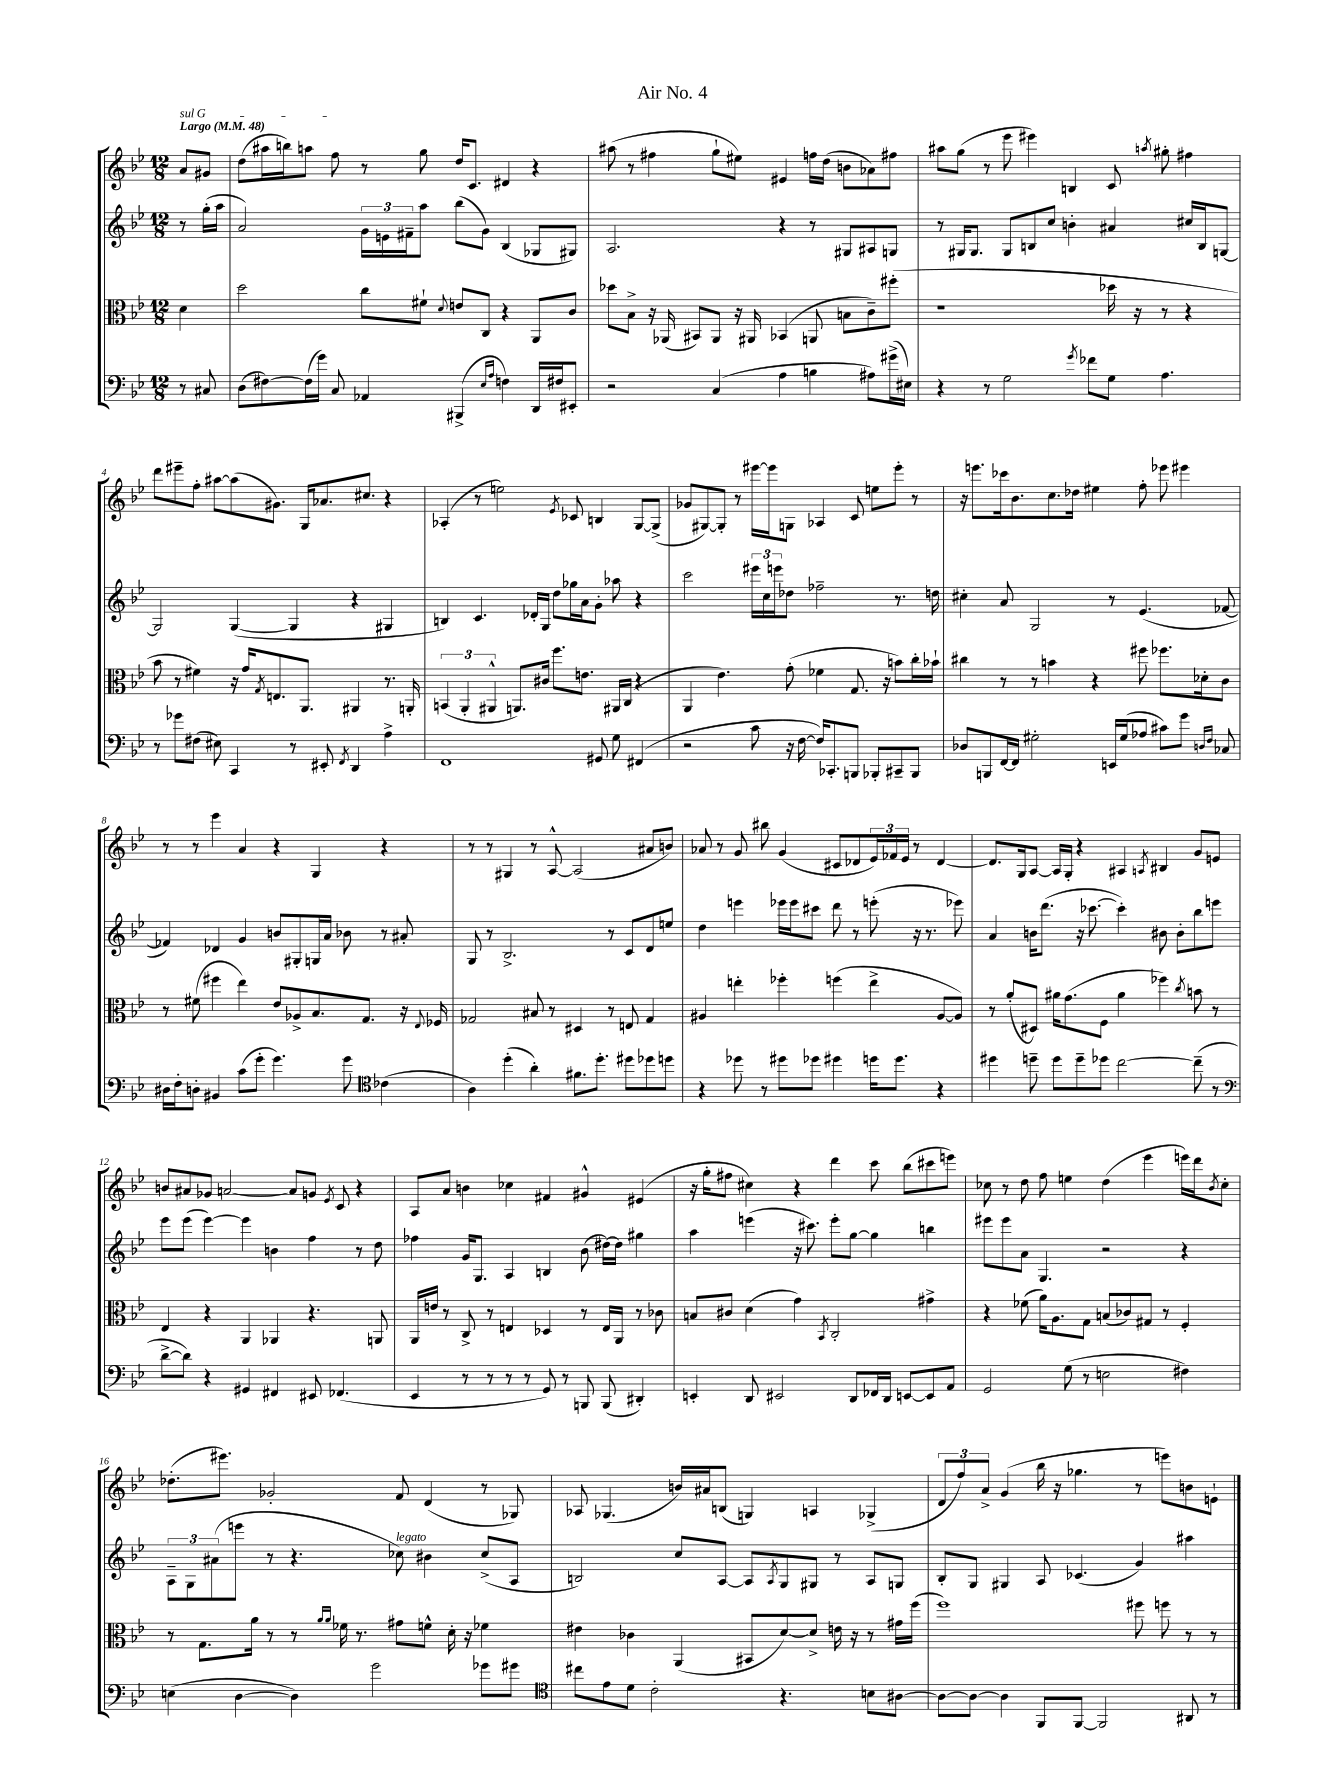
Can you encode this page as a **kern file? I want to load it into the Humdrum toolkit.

**kern	**kern	**kern	**kern
*part4	*part3	*part2	*part1
*staff4	*staff3	*staff2	*staff1
*clefF4	*clefC3	*clefG2	*clefG2
*k[b-e-]	*k[b-e-]	*k[b-e-]	*k[b-e-]
*M12/8	*M12/8	*M12/8	*M12/8
*MM48	*MM48	*MM48	*MM48
=	=	=	=
!	!	!	!LO:TX:a:B:t=Largo
!	!	!	!LO:TX:a:i:t=sul G
8r	4d\	8r	8a/L
8C#X/	.	(16gg'\LL	8g#X/J
.	.	16aa\JJ	.
=1	=1	=1	=1
(8D\L	2dd\	2a/)	(8dd\L
[8F#X\)	.	.	16aa#X\L
.	.	.	16bbn\J)
(16F#\L]	.	.	8aan\J
16g\JJ)	.	.	.
8C/	.	.	8ff\
4AA-X/	8cc\L	24g\LL	8r
.	.	24en\	.
.	.	24f#X~\J	.
.	8f#X`\J	8aa\J	8gg\
.	8qqd/	.	.
(4BBB#X^/	8en/L	(8bb-\L	16dd/KL
.	.	.	8.c/J
.	8C/J	8g\J)	.
16qqE-/LL	.	.	.
16qqA/JJ	.	.	.
4Fn\)	4r	(4B-/	4d#X/
16DD/LL	8AA/L	8G-X/L	4r
16F#X/J	.	.	.
8EE#X'/J	8c/J	8G#X/J)	.
=2	=2	=2	=2
2r	8dd-X\L	2.A/	(8aa#X\
.	8B-^\J	.	8r
.	16r	.	4ff#X\
.	(16AA-X/	.	.
.	8BB#X/L)	.	.
(4C/	8AA-/J	.	8gg`\L
.	16r	.	8ee#X\J)
.	16AA#X/	.	.
4A\	(4BB-X/	4r	4e#X/
4Bn\	8AAn/	8r	16ffn\LL
.	.	.	(16dd\JJ
.	8Bn\L	8G#X/L	8bn\L
8A#X\L)	8c~\)	8A#X/	8a-X\)
(16g#X^\L	(8ff#X'\J	8Gn/J	8ff#X\J
16E#X\JJ)	.	.	.
=3	=3	=3	=3
4r	1r	8r	8aa#X\L
.	.	16G#X/KL	(8gg\J
.	.	8.G#/J	.
8r	.	.	8r
2G\	.	8G#/L	8eee-\
.	.	8Bn/	4eee#X\)
.	.	8cc/J	.
.	.	4bn'\	4Bn/
8qg/	.	.	.
8f-X\L	.	.	.
8G\J	16dd-X\	4a#X/	8c/
.	16r	.	.
.	.	.	8qaan/
4.A\	8r	.	8gg#X'\
.	4r	16cc#X/LL	4ff#X\
.	.	16B/J	.
.	.	[8Gn/J	.
!!LO:LB:g=z
=4	=4	=4	=4
8r	8b-\	2G/]	8ddd\L
8g-X\L	8r	.	8eee#X~\
(8F#X\J	4f#X\)	.	8ff'\J
8E#X\)	.	.	[8aa#X\L
4CC/	16r	([4G/	(8aa#\]
.	16g/KL	.	.
.	8qG/	.	.
.	8.En/	.	8.g#X\J)
8r	.	4G/]	.
.	8.AA/J	.	16G/KL
8EE#X'/	.	.	8.a-X/
8qFF/	.	.	.
4DD/	4AA#X/	4r	.
.	.	.	8.cc#X/J
4A^\	8.r	4G#X/	4r
.	16AAn'/	.	.
=5	=5	=5	=5
1FF	(6BBn/	4Bn/)	(4A-X'/
.	6AA'/	.	.
.	.	4.c/	8r
.	6AA#X^^/	.	.
.	.	.	2een\)
.	8.AAn/L)	.	.
.	.	16d-X'/LL	.
.	16c#X/Jk	16G/JJ	.
.	8.ff\L	8dd\L	.
.	.	.	8qe-/
.	.	16gg-X\L	8c-X/
.	8.en\J	16a\J	.
8GG#X/	.	8g'\J	4Bn/
8G\	16AA#X/LL	8aa-X\	.
.	(16C/JJ	.	.
(4FF#X/	4r	4r	[8G/L
.	.	.	(8G^/J]
=6	=6	=6	=6
2r	4AA/	2ccc\	8g-X/L
.	.	.	[8G#X/)
.	4.e-\)	.	8G#'/J]
.	.	.	8r
8c\	.	24eee#X\LL	[16eee#X\LL
.	.	24cc\	.
.	.	.	16eee#\J]
.	.	24eeen\J	.
16r	(8g'\	8dd-X\J	8Gn\J
[16F\	.	.	.
16F/KL])	4f-X\	2ff-X~\	4A-X/
8.CC-X'/	.	.	.
8BBBn/J	8.G/	.	8c/
8BBB-X'/L	.	.	8een\L
.	16r	.	.
8CC#X~/	8bn\L)	8.r	8eee#'\J
8BBB-/J	16cc'\L	.	8r
.	16b-X`\JJ	16ddn\	.
=7	=7	=7	=7
8D-X/L	4cc#X\	4cc#X'\	16r
.	.	.	8.eeen\L
8BBBn/	.	.	.
[16FF/L	8r	8a/	16ccc-X\k
16FF/JJ]	.	.	8.b-\
2G#X'\	8r	2G/	.
.	4bn\	.	8.cc\
.	.	.	16dd-X\Jk
.	4r	.	4ee#X\
16EEn/LL	.	8r	.
(16G#/J	.	.	.
8A-X/J	8ff#X\	(4.e-/	8ff'\
8c#X\L)	8.ff-X\L	.	8eee-X\
8g\J	.	.	4eee#X\
.	16d-X'\k	.	.
16qqDn/LL	.	.	.
16qqF/JJ	.	.	.
8C-X/	8c\J	[8f-X/	.
!!LO:LB:g=z
=8	=8	=8	=8
16D#X\LL	8r	4f-X/])	8r
16F'\J	.	.	.
8Dn'\J	(8f#X\	.	8r
4BB#X/	4ff#X\	4d-X/	4eee-\
(8c\L	4ee-\)	4g/	4a/
8g'\J	.	.	.
4.g\)	8e-/L	8bn/L	4r
.	8A-X^/	8G#X'/	.
.	8.B-/	16Gn/L	4G/
.	.	16a/JJ	.
8g\	.	8b-X\	.
.	8.G/J	.	.
*clefC4	*	*	*
(4c-X\	.	8r	4r
.	16r	8a#X'/	.
.	8qqE-/	.	.
.	16F-X/	.	.
=9	=9	=9	=9
4A\)	2G-X/	8G/	8r
.	.	8r	8r
(4dd'\	.	2.B-^/	4G#X/
4a'\)	8B#X/	.	8r
.	8r	.	[8A^^/
8.f#X\L	4D#X/	.	(2A/]
8.dd'\J	.	.	.
.	8r	8r	.
8dd#X\L	8En/	8c/L	.
8dd-X\	4G-/	8d/	8a#X/L
8ddn\J	.	8een/J	8bn/J)
=10	=10	=10	=10
4r	4A#X/	4dd\	8a-X/
.	.	.	8r
8dd-X\	4een'\	4eeen\	8g/
8r	.	.	8bb#X\
8dd#X\L	4ff-X'\	16eee-X\LL	(4g/
.	.	16eee-\J	.
8dd-X\J	.	8ccc#X\J	.
4dd#X\	(4ffn\	8ddd\	8c#X/L
.	.	8r	8d-X/
16ddn\KL	4ee^\	(8eeen'\	24e-/L)
.	.	.	24f-X/
8.dd\J	.	.	.
.	.	.	24e-/JJ
.	.	16r	8r
.	.	8.r	.
4r	[8A#/L	.	[4d-/
.	8A#/J])	8eee-X\)	.
=11	=11	=11	=11
4dd#X\	8r	4a/	8.d-/L]
.	(8a'/L	.	.
.	.	.	16G/k
8ddn~\	8D#X/J)	16bn\KL	[8A/J
.	.	(8.ddd\J	.
8dd\L	16a#X\KL	.	16A/LL]
.	(8.g\	.	16G'/JJ
8dd~\	.	16r	4r
.	.	[8.ccc-X\	.
8dd-X\J	8F\J	.	.
[2cc\	4a#\	4ccc-'\])	4A#X/
.	.	.	8qAn/
.	4ff-X\)	8b#X\	4B#X/
.	.	8b#'\L	.
.	8qcc/	.	.
(8cc~\]	8bn\	8bb-\	8g/L
8r	8r	8eeen\J	8en/J
!!LO:LB:g=z
=12	=12	=12	=12
*clefF4	*	*	*
[8d^\L	4E-/	8eee-\L	8bn/L
8d\J])	.	(8eee-\J	8a#X/
4r	4r	[4eee-\)	8g-X/J
.	.	.	[2an/
4GG#X/	4AA/	4eee-\]	.
4FF#X/	4AA-X/	4bn\	.
.	.	.	8a/L]
8EE#X/	4.r	4ff\	8gn/J
.	.	.	8qe-/
(4.FF-X/	.	.	8c/
.	.	8r	4r
.	8AAn/	8dd\	.
=13	=13	=13	=13
4EE-/	16AA/LL	4ff-X\	8A/L
.	16en/JJ	.	.
.	8r	.	8a/J
8r	8C^/	16g/KL	4bn\
.	.	8.G/J	.
8r	8r	.	.
8r	4En/	4A/	4cc-X\
8r	.	.	.
8GG/)	4D-X/	4Bn/	4f#X/
8r	.	.	.
8BBBn/	8r	(8b-\	4g#X^^/
(8BBB/	16E/LL	[16dd#X\LL)	.
.	16AA/JJ	16dd#\JJ]	.
4DD#X'/)	8r	4gg#X\	(4e#X/
.	8c-X\	.	.
=14	=14	=14	=14
4EEn'/	8Bn/L	4aa\	16r
.	.	.	16gg'\KL
.	8c#X/J	.	8ff#X\J
8DD/	(4d\	(4eeen\	4cc#X\)
2EE#X/	.	.	.
.	4g\)	16r	4r
.	.	8.ccc#X\)	.
.	8qBB-/	.	.
.	2C'/	8eee'\L	4ddd\
8DD/L	.	[8gg\J	.
16FF-X/L	.	4gg\]	8ccc\
16DD/JJ	.	.	.
[8EEn/L	.	.	(8bb-\L
8EE/]	4g#X^\	4bbn\	8ccc#X\
8AA/J	.	.	8eeen\J)
=15	=15	=15	=15
2GG/	4r	8eee#X\L	8cc-X\
.	.	8eee#\	8r
.	(8f-X\	8a\J	8dd\
.	16a\KL)	4.G/	8ff\
.	8.A\	.	.
(8G\	.	.	4een\
8r	8G\J	.	.
2En\	(8Bn/L	2r	(4dd\
.	8c-X/)	.	.
.	8G#X/J	.	4eee-\
.	8r	.	.
4F#X\)	4F'/	4r	16eeen\LL)
.	.	.	16ddd\J
.	.	.	8qb-/
.	.	.	8cc-'\J
!!LO:LB:g=z
=16	=16	=16	=16
(4En\	8r	12A~\L	(8.dd-X'\L
.	.	12G\	.
.	8.G\L	.	.
.	.	(12a#X\	.
.	.	.	8.eee#X\J)
[4D\	.	8eeen\J	.
.	16a\Jk	.	.
.	8r	8r	2g-X'/
4D\])	8r	4.r	.
.	16qqa/LL	.	.
.	16qqa/JJ	.	.
.	16f-X\	.	.
.	8.r	.	.
2g\	.	.	.
!	!	!LO:TX:a:i:t=legato	!
.	8g#X\L	8cc-X\)	8f/
.	8fn^^\J	4b#X\	(4d/
.	16d'\	.	.
.	16r	.	.
8g-X\L	4f-X\	(8cc-^/L	8r
8g#X\J	.	8A/J	8G-X/)
=17	=17	=17	=17
*clefC4	*	*	*
8cc#X\L	4e#X\	2Bn/)	8A-X/
8e-\	.	.	(4.G-X/
8d\J	4c-X\	.	.
2c'\	.	.	.
.	(4AA/	8cc/L	16bn/LL)
.	.	.	16a#X/J
.	.	[8A/J	(8Bn/J
.	8BB#X/L	8A/L]	4Gn/)
.	.	8qA/	.
4.r	[8d/)	8G/	.
.	8d^/J]	8G#X/J	4An/
.	16en\	8r	.
.	16r	.	.
8Bn\L	8r	8A/L	(4G-X^/
[8A#X\J	16g#X\LL	8Gn/J	.
.	(16ff\JJ	.	.
=18	=18	=18	=18
8A#\L_	1ff)	8B-'/L	12d/L
.	.	.	12ff/)
8A#\J_	.	8G/J	.
.	.	.	12a^/J
4A#\]	.	4G#X/	(4g/
8FF/L	.	8A/	16bb-\
.	.	.	16r
[8FF/J	.	(4.c-X/	4.gg-X\
2FF/]	.	.	.
.	8ff#X\	4g/)	8r
.	8ffn\	.	8eeen\L)
8AA#X/	8r	4aa#X\	8bn\
8r	8r	.	8en`\J
==	==	==	==
*-	*-	*-	*-
